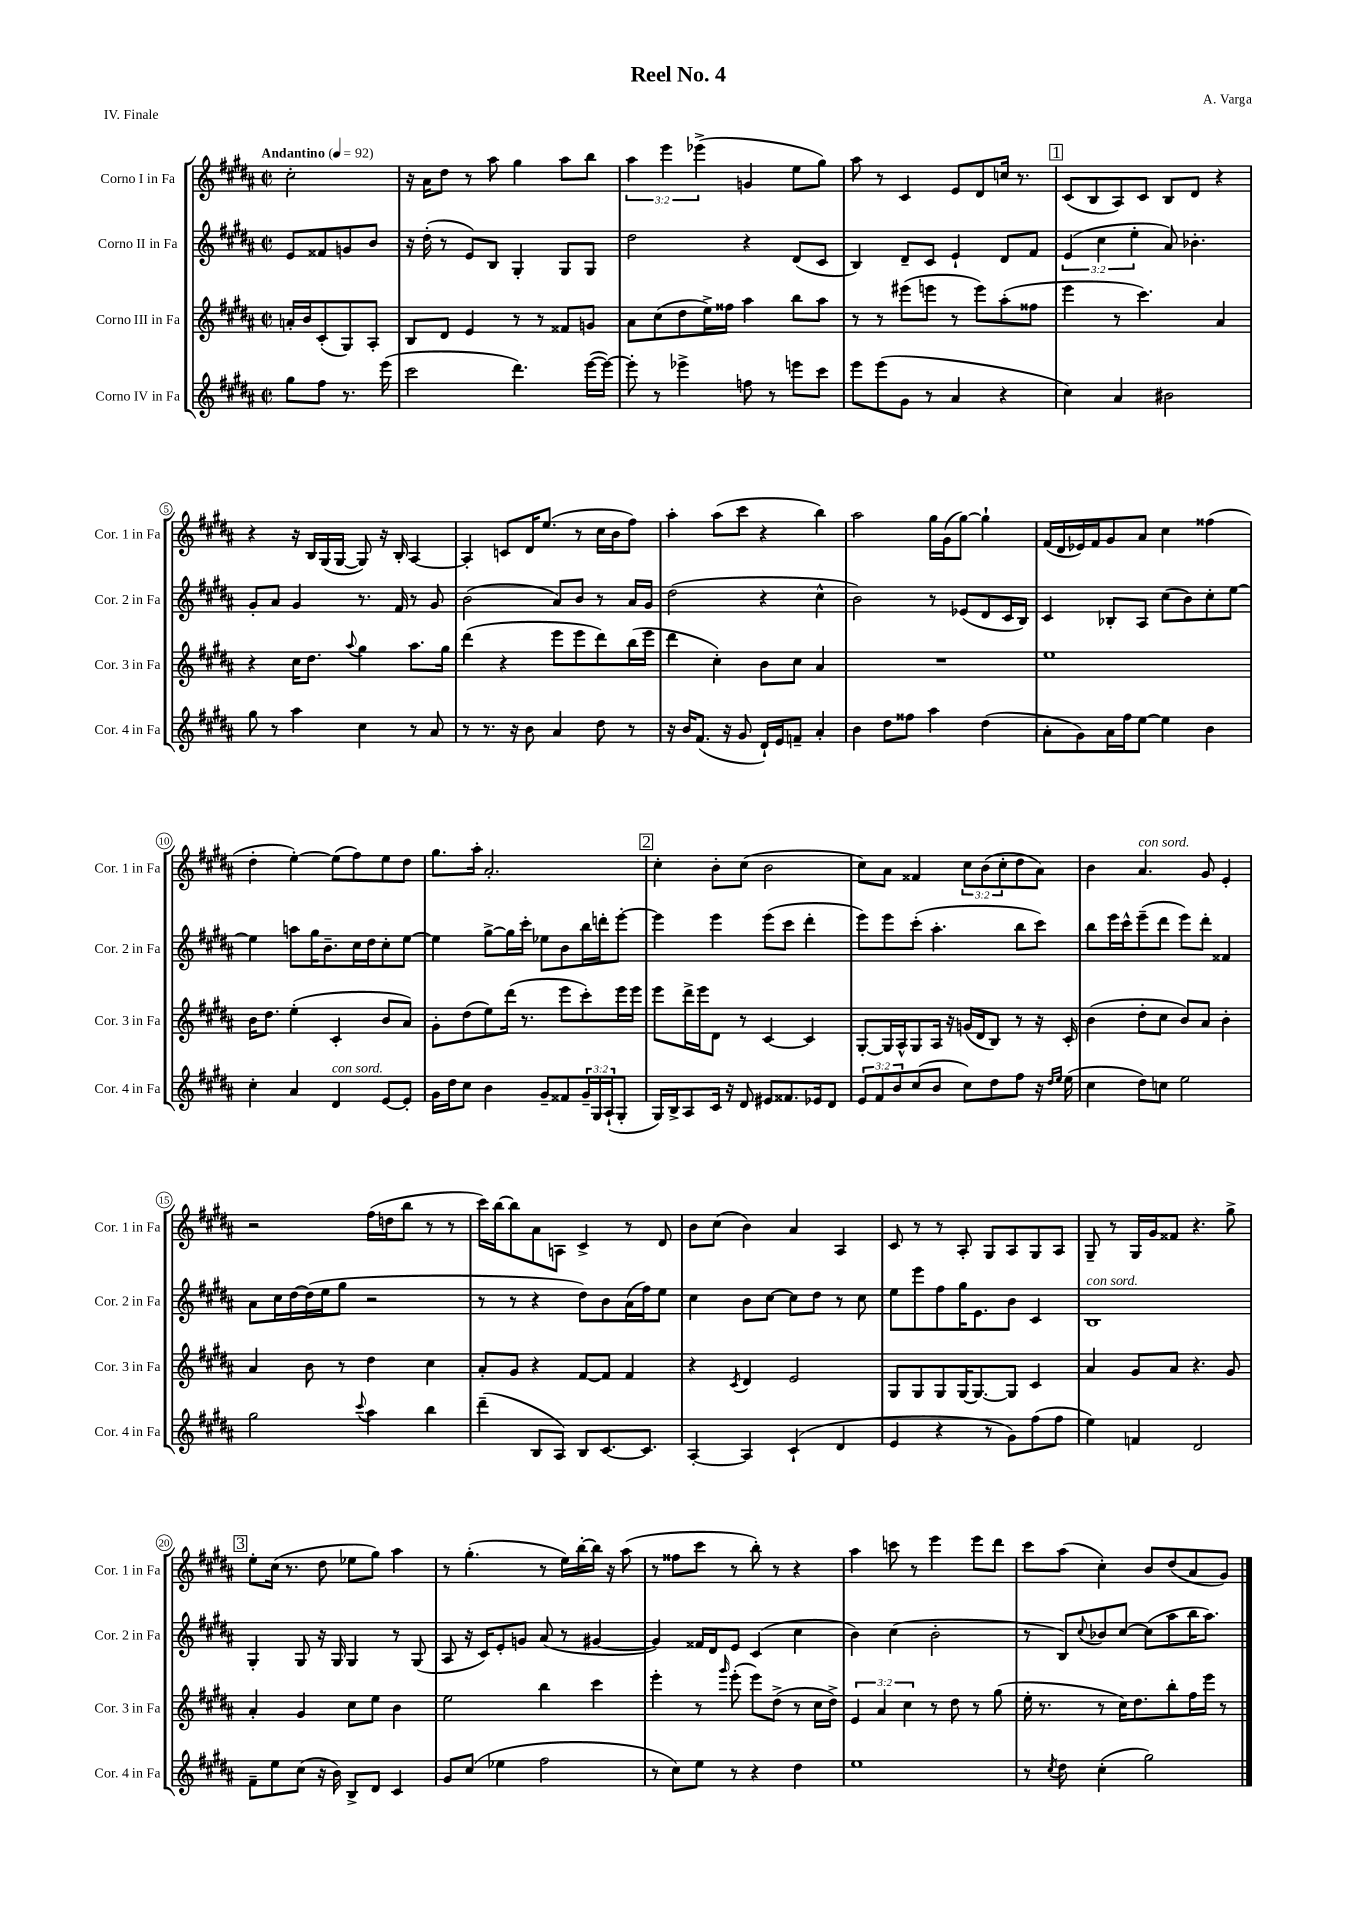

**kern	**kern	**kern	**kern
*part4	*part3	*part2	*part1
*staff4	*staff3	*staff2	*staff1
*I"Corno IV in Fa	*I"Corno III in Fa	*I"Corno II in Fa	*I"Corno I in Fa
*I'Cor. 4 in Fa	*I'Cor. 3 in Fa	*I'Cor. 2 in Fa	*I'Cor. 1 in Fa
*clefG2	*clefG2	*clefG2	*clefG2
*k[f#c#g#d#a#]	*k[f#c#g#d#a#]	*k[f#c#g#d#a#]	*k[f#c#g#d#a#]
*M2/2	*M2/2	*M2/2	*M2/2
*met(c|)	*met(c|)	*met(c|)	*met(c|)
*MM92	*MM92	*MM92	*MM92
=	=	=	=
!	!	!	!LO:TX:a:B:t=Andantino
8gg#\L	16an'/LL	8e/L	2cc#'\
.	16b/J	.	.
8ff#\J	(8c#'/	8f##X/	.
8.r	8G#/)	8gn/	.
.	8A#'/J	8b/J	.
(16eee\	.	.	.
=1	=1	=1	=1
2ccc#\	8B/L	16r	16r
.	.	(16dd#'\	16a#\KL
.	8d#/J	8r	8dd#\J
.	4e/	8e/L)	8r
.	.	8B/J	8aa#\
4.ddd#\)	8r	4G#'/	4gg#\
.	8r	.	.
.	8f##X/L	8G#/L	8aa#\L
([16eee\LL	8gn/J	8G#/J	8bb\J
16eee\JJ_)	.	.	.
=2	=2	=2	=2
8eee'\]	8a#\L	2dd#\	6aa#\
8r	(8cc#\	.	.
.	.	.	6eee\
4eee-X^\	8dd#\	.	.
.	.	.	(6eee-X^\
.	16ee^\L)	.	.
.	16ff##X\JJ	.	.
8ffn\	4aa#\	4r	4gn/
8r	.	.	.
8eeen\L	8bb\L	(8d#/L	8ee\L
8ccc#\J	8aa#\J	8c#/J	8gg#\J)
=3	=3	=3	=3
8eee\L	8r	4B/)	8aa#\
(8eee\	8r	.	8r
8g#\J	(8eee#X\L	8d#~/L	4c#/
8r	8eeen\J	8c#/J	.
4a#/	8r	4e`/	8e/L
.	8eee\L)	.	8d#/
4r	(8aa#'\	8d#/L	16ccn/Jk
.	.	.	8.r
.	8ff##X\J	8f#/J	.
!!LO:REH:place=s1:t=1
=4	=4	=4	=4
4cc#\)	4eee\	(6e/	(8c#/L
.	.	.	8B/
.	.	6cc#\	.
4a#/	8r	.	8A#/)
.	.	6ee'\	.
.	4.ccc#\)	.	8c#/J
2b#X\	.	8a#/)	8B/L
.	.	4.b-X'\	8d#/J
.	4a#/	.	4r
!!LO:LB:g=z
=5	=5	=5	=5
8gg#\	4r	8g#'/L	4r
8r	.	8a#/J	.
4aa#\	16cc#\KL	4g#/	16r
.	8.dd#\J	.	16B/LL
.	.	.	(16G#/
.	.	.	[16G#/JJ
.	8qqaa#/	.	.
4cc#\	4gg#\	8.r	8G#/])
.	.	.	16r
.	.	16f#/	16B'/
8r	8.aa#\L	8r	[4A#/
8a#/	.	8g#/	.
.	16gg#\Jk	.	.
=6	=6	=6	=6
8r	(4ddd#\	(2b\	4A#'/]
8.r	.	.	.
.	4r	.	8cn/L
16r	.	.	.
8b\	.	.	16d#/K
.	.	.	(8.ee/J
4a#/	8eee\L	8a#/L)	.
.	8eee\	8b/J	8r
8dd#\	8ddd#\)	8r	16cc#\LL
.	.	.	16b\J
8r	(16bb\L	16a#/LL	8ff#\J)
.	16eee\JJ	16g#/JJ	.
=7	=7	=7	=7
16r	4ddd#\	(2dd#\	4aa#'\
16b/KL	.	.	.
(8.f#/J	.	.	.
.	4cc#'\)	.	(8aa#\L
16r	.	.	.
8g#/	.	.	8ccc#\J
16d#`/LL)	8b\L	4r	4r
16e/J	.	.	.
8fn~/J	8cc#\J	.	.
4a#'/	4a#/	4cc#^^\	4bb\)
=8	=8	=8	=8
4b\	1r	2b\)	2aa#\
8dd#\L	.	.	.
8ff##X\J	.	.	.
4aa#\	.	8r	16gg#\LL
.	.	.	(16g#\J
.	.	(8e-X/L	[8gg#\J)
(4dd#\	.	8d#/	4gg#`\]
.	.	16c#/L	.
.	.	16B/JJ)	.
=9	=9	=9	=9
8a#'\L	1ee	4c#/	(16f#/LL
.	.	.	16d#/
8g#\)	.	.	16e-X/)
.	.	.	16f#/J
16a#\L	.	8B-X'/L	8g#/
16ff#\J	.	.	.
[8ee\J	.	8A#/J	8a#/J
4ee\]	.	(8cc#\L	4cc#\
.	.	8b\)	.
4b\	.	8cc#'\	(4ff##X\
.	.	[8ee\J	.
!!LO:LB:g=z
=10	=10	=10	=10
4cc#'\	16b\KL	4ee\]	4dd#'\
.	8.dd#\J	.	.
4a#/	(4ee'\	8aan\L	[4ee'\)
.	.	16gg#\K	.
.	.	8.b~\	.
!LO:TX:a:i:t=con sord.	!	!	!
4d#/	4c#'/	.	(8ee\L]
.	.	16cc#\L	8ff#\)
.	.	16dd#\J	.
[8e/L	8b/L	8cc#'\	8ee\
8e'/J]	8a#/J)	[8ee\J	8dd#\J
=11	=11	=11	=11
16g#\LL	8g#'\L	4ee\]	8.gg#\L
16dd#\J	.	.	.
8cc#\J	(8dd#\	.	.
.	.	.	16aa#'\Jk
4b\	8ee\)	[8gg#^\L	2.a#'/
.	(16ddd#\Jk	16gg#\L]	.
.	8.r	16ccc#'\JJ	.
8g#~/L	.	8ee-X\L	.
8f##X/	8eee\L	8b\	.
24g#~/L	8ccc#'\)	16bb\L	.
24G#/	.	.	.
.	.	16dddn'\J	.
(24A#`/J	.	.	.
8G#'/J	16eee\L	[8eee'\J	.
.	16eee\JJ	.	.
!!LO:REH:place=s1:t=2
=12	=12	=12	=12
16G#/LL)	8eee\L	4eee\]	4cc#'\
16B^/J	.	.	.
8A#/	16ddd#^\L	.	.
.	16eee\J	.	.
16c#/Jk	8d#\J	4eee\	8b'\L
16r	.	.	.
8d#/	8r	.	(8cc#\J
8e#X/L	[4c#/	(8eee\L	2b\
8.f##X/	.	8ccc#\J	.
.	4c#/]	4ddd#'\	.
16e-X/k	.	.	.
8d#/J	.	.	.
=13	=13	=13	=13
12e/L	[8G#'/L	8eee\L)	8cc#\L)
12f#/	.	.	.
.	16G#/L]	8eee\	8a#\J
12b/	.	.	.
.	16A#^^/J	.	.
(8cc#/	8G#/	(8ccc#'\J	4f##X/
8b/J	16A#/Jk	4.aa#'\	.
.	16r	.	.
8cc#\L)	(16gn/LL	.	12cc#\L
.	16d#/J	.	.
.	.	.	(12b\
8dd#\	8B/J)	.	.
.	.	.	12cc#'\
8ff#\J	8r	8bb\L	8dd#\
16r	16r	8ccc#\J)	8a#\J)
16qqdd#/LL	.	.	.
16qqee/JJ	.	.	.
(16ee\	16c#'/	.	.
=14	=14	=14	=14
4cc#\	(4b\	8bb\L	4b\
.	.	16eee\L	.
.	.	16ccc#^^\J	.
!	!	!	!LO:TX:a:i:t=con sord.
8dd#\L)	8dd#'\L	(8eee~\	4.a#/
8ccn\J	8cc#\J	8ddd#\J	.
2ee\	8b/L)	8eee\L)	.
.	8a#/J	8ddd#'\J	8g#/
.	4b'\	4f##X/	4e'/
!!LO:LB:g=z
=15	=15	=15	=15
2gg#\	4a#/	8a#\L	2r
.	.	16cc#\L	.
.	.	[16dd#\	.
.	8b\	(16dd#\]	.
.	.	16ee\J	.
.	8r	8gg#\J	.
8qqccc#/	.	.	.
4aa#\	4dd#\	2r	(16ff#\LL
.	.	.	16ddn\J
.	.	.	8bb\J
4bb\	4cc#\	.	8r
.	.	.	8r
=16	=16	=16	=16
(4ddd#~\	8a#'/L	8r	16ccc#\LL)
.	.	.	[16bb\J
.	8g#/J	8r	8bb\]
8B/L	4r	4r	8a#\
8A#/J)	.	.	8An\J
8B/L	[8f#/L	8dd#\L)	4c#^/
[8.c#/	8f#/J]	8b\	.
.	4f#/	(16a#\L	8r
8.c#/J]	.	16ff#\J)	.
.	.	8ee\J	8d#/
=17	=17	=17	=17
[4A#'/	4r	4cc#\	8b\L
.	.	.	(8cc#\J
.	8qc#/	.	.
4A#/]	4d#/	8b\L	4b\)
.	.	[8cc#\J	.
(4c#`/	2e/	8cc#\L]	4a#/
.	.	8dd#\J	.
4d#/	.	8r	4A#/
.	.	8cc#\	.
=18	=18	=18	=18
4e/	8G#/L	8ee\L	8c#/
.	8G#/	8eee\	8r
4r	8G#/	8ff#\	8r
.	[16G#/K	16gg#\K	8A#'/
.	8.G#/_	8.e\	.
8r	.	.	8G#/L
8g#\L)	8G#/J]	8b\J	8A#/
(8ff#\	4c#/	4c#/	8G#/
8ff#\J	.	.	8A#/J
=19	=19	=19	=19
!	!	!LO:TX:a:i:t=con sord.	!
4ee\)	4a#/	1B	8G#~/
.	.	.	8r
4fn/	8g#/L	.	16G#/LL
.	.	.	16g#/J
.	8a#/J	.	8f##X/J
2d#/	4.r	.	4.r
.	8g#/	.	8gg#^\
!!LO:LB:g=z
!!LO:REH:place=s1:t=3
=20	=20	=20	=20
8f#~\L	4a#'/	4G#'/	8ee'\L
8ee\	.	.	(16cc#\Jk
.	.	.	8.r
(8cc#\J	4g#/	8G#/	.
16r	.	16r	8dd#\
16b\)	.	16G#/	.
8B^/L	8cc#\L	4G#/	8ee-X\L
8d#/J	8ee\J	.	8gg#\J)
4c#/	4b\	8r	4aa#\
.	.	(8G#/	.
=21	=21	=21	=21
8g#/L	2ee\	8A#/	8r
(8cc#/J	.	16r	(4.gg#'\
.	.	16c#/KL)	.
4ee-X\	.	8e'/	.
.	.	8gn/J	.
2ff#\	4bb\	(8a#/	8r
.	.	8r	16ee\LL)
.	.	.	[16bb'\
.	4ccc#\	[4g#X/	16bb\JJ]
.	.	.	16r
.	.	.	(8aa#\
=22	=22	=22	=22
8r	4eee'\	4g#/])	8r
8cc#\L)	.	.	8ff##X\L
8ee\J	8r	16f##X/LL	8ccc#\J
.	.	16d#/J	.
.	16qqggg#/	.	.
8r	(8eee'\	8e/J	8r
4r	8eee\L)	(4c#/	8bb'\)
.	(8dd#^\J	.	8r
4dd#\	8r	4cc#\	4r
.	16cc#\LL	.	.
.	16dd#^\JJ)	.	.
=23	=23	=23	=23
1ee	6e/	4b\)	4aa#\
.	6a#/	.	.
.	.	(4cc#\	8cccn\
.	6cc#\	.	.
.	.	.	8r
.	8r	2b'\	4eee\
.	8dd#\	.	.
.	8r	.	8eee\L
.	(8gg#\	.	8ddd#\J
=24	=24	=24	=24
8r	16ee'\	8r	8ccc#\L
.	8.r	.	.
8qcc#/	.	.	.
8dd#\	.	8B/L)	(8aa#\J
.	.	8qqcc#/	.
(4cc#'\	8r	8b-X/	4cc#'\)
.	16cc#\KL)	[8cc#/J	.
.	8.dd#\	.	.
2gg#\)	.	(8cc#\L]	8b/L
.	8bb'\	8aa#\	(8dd#/
.	16ff#\L	16bb\K	8a#/
.	16eee\JJ	8.aa#\J)	.
.	8r	.	8g#/J)
==	==	==	==
*-	*-	*-	*-
